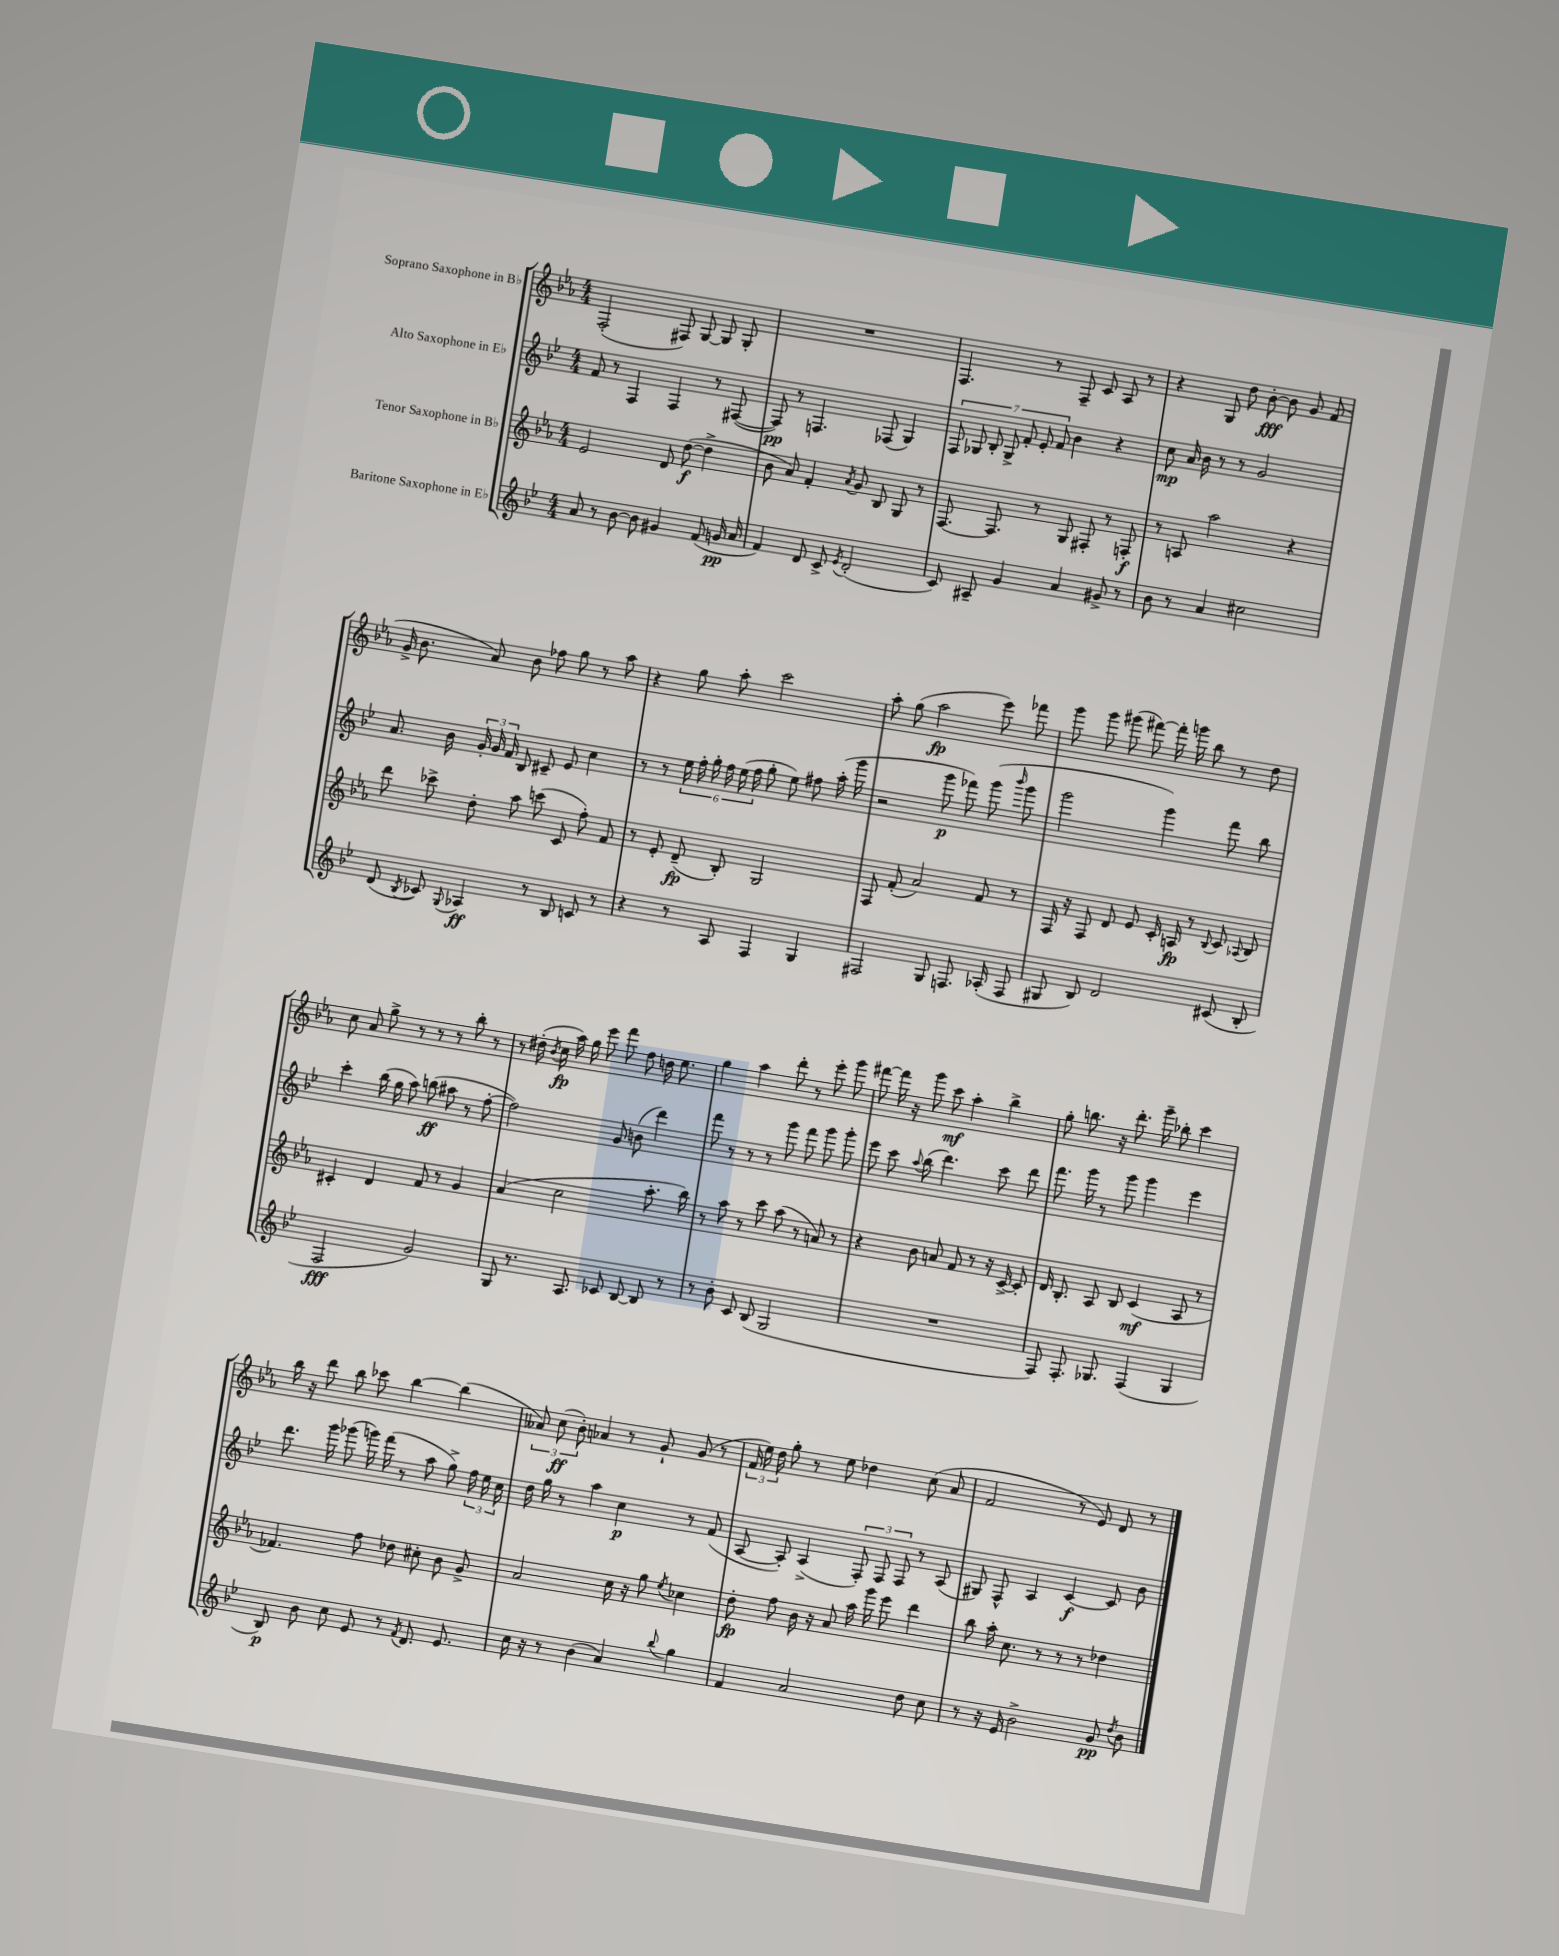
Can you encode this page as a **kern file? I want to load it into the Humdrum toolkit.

**kern	**kern	**kern	**kern
*staff4	*staff3	*staff2	*staff1
*clefG2	*clefG2	*clefG2	*clefG2
*k[b-e-]	*k[b-e-a-]	*k[b-e-]	*k[b-e-a-]
*M4/4	*M4/4	*M4/4	*M4/4
8a	2e-	8f	(2F'
8r	.	8r	.
[8b-	.	4F	.
8b-]	.	.	.
4g#	8d	4F	8F#)
.	([8dd	.	[8G
(8f	4dd^]	8r	8G]
16g	.	([8F#	8G'
16a	.	.	.
=	=	=	=
4f)	8b-	8F#])	1r
.	8a-)	8r	.
8d	4f'	4.F	.
8c^	.	.	.
8qe-	8qa-	.	.
(2d'	8g	.	.
.	8B-	(8F-	.
.	8G	4G)	.
.	8r	.	.
=	=	=	=
8c)	[8.F	14F	4.F
.	.	14G-	.
8A#~	.	.	.
.	.	14B-'	.
.	8.F]	.	.
.	.	14G-^	.
4g	.	.	.
.	.	14f'	.
.	.	14e-'	.
.	8r	.	8r
.	.	14f	.
4a	8G	4b-	8F~
.	8F#'	.	8c
8g#^	8r	4r	8A-
8r	8F'	.	8r
=	=	=	=
8b-	8r	8cc	4r
8r	8A	16a	.
.	.	16b-	.
4a	2aa-	8r	8G
.	.	8r	8dd
2cc#	.	2g	[8b-'
.	.	.	8b-]
.	4r	.	8g
.	.	.	(8f
=	=	=	=
(8d	8ddd	8.a	16g^
.	.	.	8.b-
8qB-	.	.	.
8c-)	8ccc-^	.	.
.	.	16b-	.
8qqG	.	.	.
4A-	8dd'	24g'	8a-)
.	.	24g	.
.	.	24f	.
.	8aa-	8B-	8b-
8r	(8ccc	8c#~	8ff-
8B-	8c	8e-	8gg
8c	8ff')	4cc	8r
8r	8f	.	8aa-
=	=	=	=
4r	8r	8r	4r
.	8e-'	8r	.
8r	(8d~	24ee-	8gg
.	.	24ff'	.
.	.	24gg'	.
8A	8B-')	24ff	8aa-'
.	.	(24ee-	.
.	.	24ff	.
4F	2G	8gg'	2ccc
.	.	8ee-)	.
4G	.	8ff#	.
.	.	(16aa'	.
.	.	16ggg	.
=	=	=	=
2F#	8F	2r	8aa-'
.	(8f'	.	(8gg
.	2a-)	.	2aa-
8G	.	8ggg	.
8.F	.	8fff-)	.
.	8f	(8ggg	8eee-)
(16A-'	.	.	.
.	.	16qqbbb-	.
8F	8r	8ggg	8fff-
=	=	=	=
8G#	16F	2ggg	8ggg
.	16r	.	.
8B-)	8F	.	8ggg
2d	8d	.	(8ggg#
.	8e-	.	[8fff#)
.	16c'	4ggg)	16fff#']
.	16A	.	16ggg
.	8r	.	8bb-
.	8qqB-	.	.
(8c#	8c	8fff	8r
.	8qqA-	.	.
8B-'	8B-	8bb-	8dd
=	=	=	=
2F	4c#'	4ccc'	8cc
.	.	.	8a-
.	4d	(16bb-	8gg^
.	.	16gg	.
.	.	8aa)	8r
2g)	8f	(8bb	8r
.	8r	8aa#	8r
.	4g	8r	8bb-'
.	.	[8ff'	8r
=	=	=	=
8G	(4a-	2ff])	8r
8.r	.	.	(16dd#'
.	.	.	8qb-
.	.	.	16cc
.	2cc	.	16aa-)
8.A	.	.	16gg
.	.	.	8eee-
8c-	.	8g	8fff
[8B-	.	(8b	8ff
8B-]	8.aa-'	4ddd)	16dd
.	.	.	8.ee-
8r	.	.	.
.	16bb-)	.	.
=	=	=	=
8r	8r	8fff	4gg
8b-'	8aa-	8r	.
8c	8r	8r	4aa-
(8B-	8ccc	8r	.
2G	(8aa-	8ggg	8ddd'
.	8r	8fff	8r
.	8a)	8ggg	8eee-'
.	8r	8ggg'	8ggg
=	=	=	=
1r	4r	8eee-	[8fff#
.	.	8ccc	16fff#]
.	.	.	16r
.	.	8qqaa	.
.	8b-	(8bb-	8ggg
.	8a	4.ddd)	8ccc
.	8f	.	4aa-'
.	8r	.	.
.	16r	8ccc	4bb-^
.	[16c^	.	.
.	8c']	8ddd	.
=	=	=	=
8F)	16d	8.fff	8gg'
.	8.B-'	.	.
8.F'	.	.	8.bb
.	.	16ggg	.
.	8A-	8r	.
8.G-	.	.	16r
.	8B-	8ggg	8.ddd'
(4F	(4c	4ggg	.
.	.	.	16ggg~
.	.	.	8bb-'
4G-	8A-	4eee-	4ccc
.	8r	.	.
=	=	=	=
8B-)	4.f-)	8.ddd	16bb-
.	.	.	16r
8b-	.	.	8ddd
.	.	16ggg	.
8cc	.	(8ggg-	8bb-
8e-	8ff	16ggg)	8ccc-
.	.	(16fff	.
8r	8dd-	8r	[4bb-
8qf	.	.	.
8.d	8cc#'	8aa	.
.	8b-	8gg^)	(4bb-]
8.e-	.	.	.
.	8g^	24ff	.
.	.	24ee-	.
.	.	24cc	.
=	=	=	=
16cc	2a-	16dd	12a--)
16r	.	16gg	.
.	.	.	(12cc
8r	.	8r	.
.	.	.	12b-')
(4b-	.	4aa	4a-
4a)	16cc	4cc	8r
.	16r	.	.
.	8gg	.	8g`
8qqbb-	8qee-	.	.
4gg	4cc-	8r	(8g
.	.	(8f	8r
=	=	=	=
4f	8dd'	[8A	24f
.	.	.	24ee-)
.	.	.	24dd
.	8ff	8A'])	8gg'
2a	16b-	(4A^	8r
.	16r	.	.
.	8a-	.	8ee-
.	16aa-	12F')	4dd-
.	16ggg	.	.
.	.	12F	.
.	8eee-	.	.
.	.	12F	.
8dd	4ddd	8r	(8cc
8cc	.	(8A	8a-
=	=	=	=
8r	8bb-	8G#)	2f
16r	16aa-'	8F^^	.
16e-	8.cc	.	.
2b-^	.	4A	.
.	8r	.	.
.	8r	[4c	8r
.	8r	.	8e-)
8g	4dd-	8c]	8d
8qdd	.	.	.
8b-	.	8b-	8r
==	==	==	==
*-	*-	*-	*-
